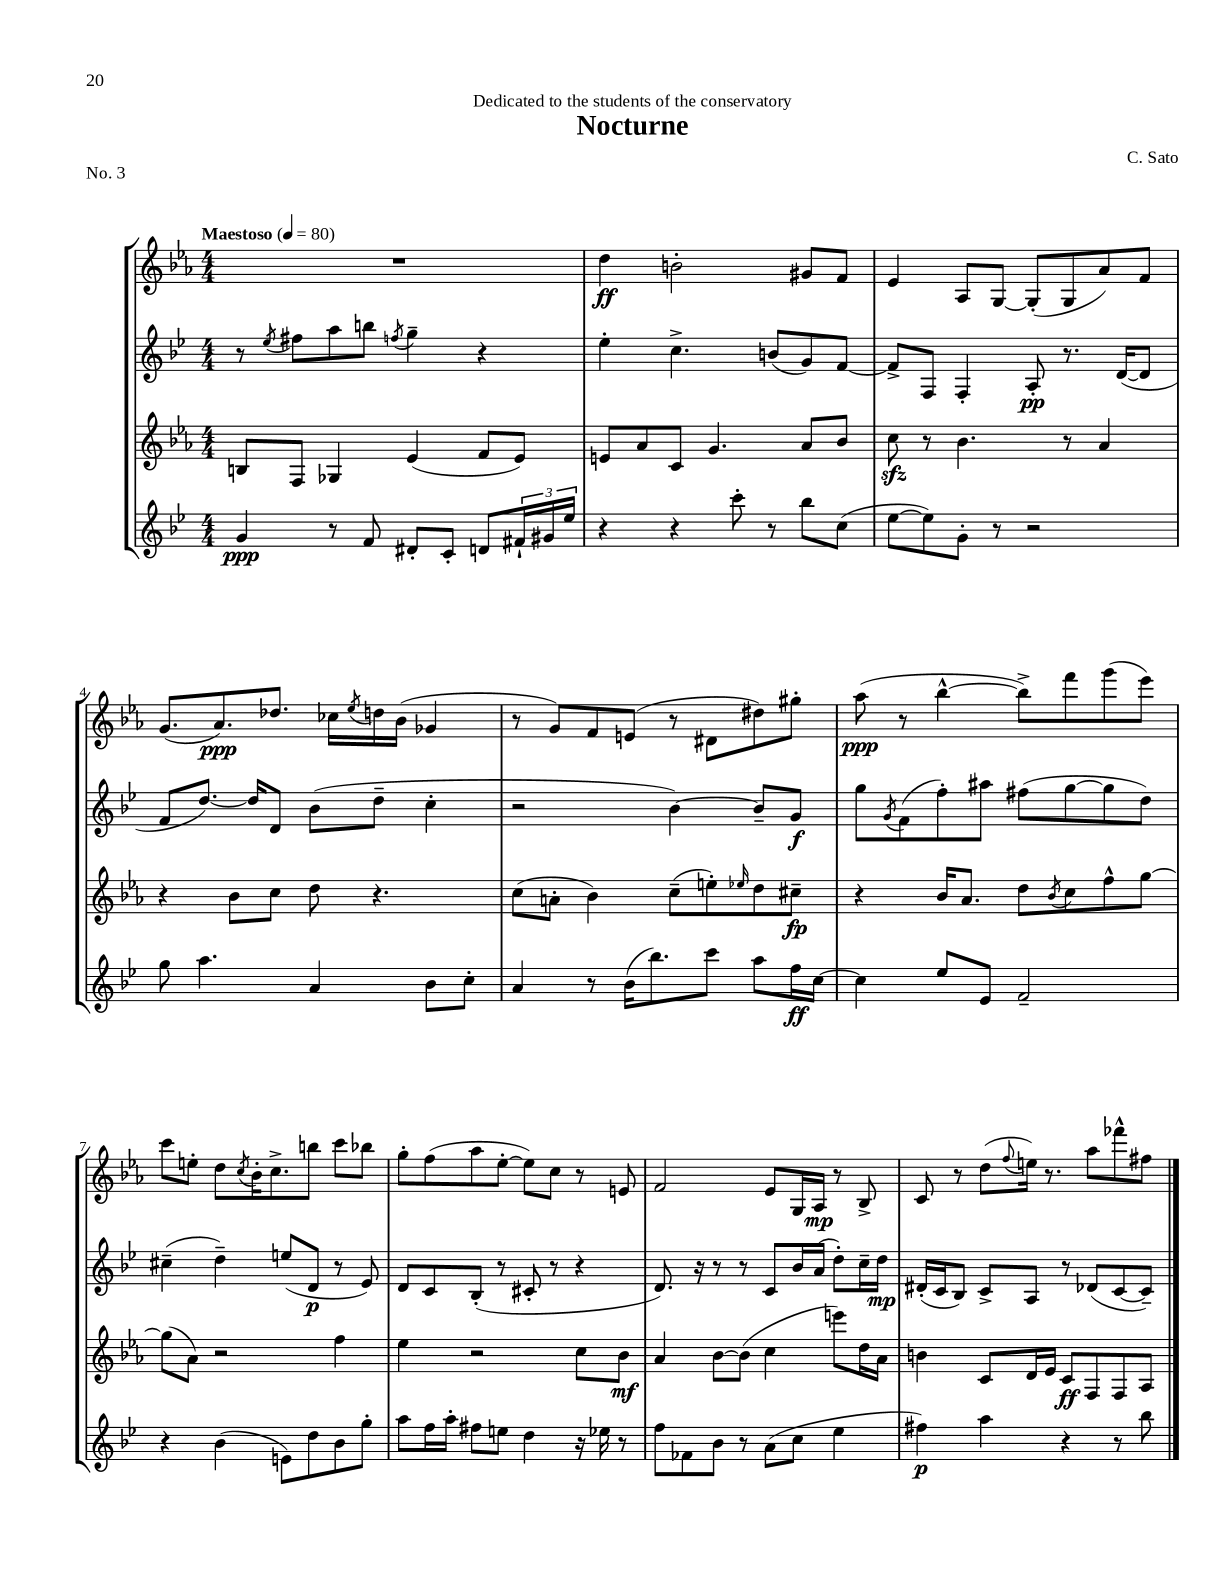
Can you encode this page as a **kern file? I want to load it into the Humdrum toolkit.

**kern	**dynam	**kern	**dynam	**kern	**dynam	**kern	**dynam
*part4	*part4	*part3	*part3	*part2	*part2	*part1	*part1
*staff4	*staff4	*staff3	*staff3	*staff2	*staff2	*staff1	*staff1
*clefG2	*	*clefG2	*	*clefG2	*	*clefG2	*
*k[b-e-]	*	*k[b-e-a-]	*	*k[b-e-]	*	*k[b-e-a-]	*
*M4/4	*	*M4/4	*	*M4/4	*	*M4/4	*
*MM80	*	*MM80	*	*MM80	*	*MM80	*
=1	=1	=1	=1	=1	=1	=1	=1
!	!	!	!	!	!	!LO:TX:a:B:t=Maestoso	!
4g/	ppp	8Bn/L	.	8r	.	1r	.
.	.	.	.	8qee-/	.	.	.
.	.	8F/J	.	8ff#X\L	.	.	.
8r	.	4G-X/	.	8aa\	.	.	.
8f/	.	.	.	8bbn\J	.	.	.
.	.	.	.	8qffn/	.	.	.
8d#X'/L	.	(4e-/	.	4gg~\	.	.	.
8c'/J	.	.	.	.	.	.	.
8dn/L	.	8f/L	.	4r	.	.	.
24f#X`/L	.	8e-/J)	.	.	.	.	.
24g#X/	.	.	.	.	.	.	.
24ee-/JJ	.	.	.	.	.	.	.
=2	=2	=2	=2	=2	=2	=2	=2
4r	.	8en/L	.	4ee-'\	.	4dd\	ff
.	.	8a-/	.	.	.	.	.
4r	.	8c/J	.	4.cc^\	.	2bn'\	.
.	.	4.g/	.	.	.	.	.
8ccc'\	.	.	.	.	.	.	.
8r	.	.	.	(8bn/L	.	.	.
8bb-\L	.	8a-/L	.	8g/)	.	8g#X/L	.
(8cc\J	.	8b-/J	.	[8f/J	.	8f/J	.
=3	=3	=3	=3	=3	=3	=3	=3
[8ee-\L	.	8cczz\	.	8f^/L]	.	4e-/	.
8ee-\])	.	8r	.	8F/J	.	.	.
8g'\J	.	4.b-\	.	4F'/	.	8A-/L	.
8r	.	.	.	.	.	[8G/J	.
2r	.	.	.	8A'/	pp	(8G'/L]	.
.	.	8r	.	8.r	.	8G/	.
.	.	4a-/	.	.	.	8a-/)	.
.	.	.	.	([16d/KL	.	.	.
.	.	.	.	8d/J]	.	8f/J	.
!!LO:LB:g=z
=4	=4	=4	=4	=4	=4	=4	=4
8gg\	.	4r	.	8f/L	.	(8.g/L	.
4.aa\	.	.	.	[8.dd/J)	.	.	.
.	.	.	.	.	.	8.a-/)	ppp
.	.	8b-\L	.	.	.	.	.
.	.	.	.	16dd/KL]	.	.	.
.	.	8cc\J	.	8d/J	.	8.dd-X/J	.
4a/	.	8dd\	.	(8b-\L	.	.	.
.	.	.	.	.	.	16cc-X\LL	.
.	.	.	.	.	.	8qee-/	.
.	.	4.r	.	8dd~\J	.	16ddn\	.
.	.	.	.	.	.	(16b-\JJ	.
8b-\L	.	.	.	4cc'\	.	4g-X/	.
8cc'\J	.	.	.	.	.	.	.
=5	=5	=5	=5	=5	=5	=5	=5
4a/	.	(8cc\L	.	2r	.	8r	.
.	.	8an'\J	.	.	.	8g/L)	.
8r	.	4b-\)	.	.	.	8f/	.
(16b-\KL	.	.	.	.	.	(8en/J	.
8.bb-\)	.	.	.	.	.	.	.
.	.	(8cc~\L	.	[4b-\)	.	8r	.
8ccc\J	.	8een'\)	.	.	.	8d#X\L	.
.	.	16qqee-X/	.	.	.	.	.
8aa\L	.	8dd\	.	8b-~/L]	.	8dd#X\)	.
16ff\L	ff	8cc#X~\J	fp	8g/J	f	8gg#X'\J	.
[16cc\JJ	.	.	.	.	.	.	.
=6	=6	=6	=6	=6	=6	=6	=6
4cc\]	.	4r	.	8gg\L	.	(8aa-\	ppp
.	.	.	.	8qg/	.	.	.
.	.	.	.	(8f\	.	8r	.
8ee-/L	.	16b-/KL	.	8ff'\)	.	[4bb-^^\	.
.	.	8.a-/J	.	.	.	.	.
8e-/J	.	.	.	8aa#X\J	.	.	.
2f~/	.	8dd\L	.	(8ff#X\L	.	8bb-^\L])	.
.	.	8qb-/	.	.	.	.	.
.	.	8cc\	.	[8gg\	.	8fff\	.
.	.	8ff^^\	.	8gg\]	.	(8ggg\	.
.	.	[8gg\J	.	8dd\J)	.	8eee-\J)	.
!!LO:LB:g=z
=7	=7	=7	=7	=7	=7	=7	=7
4r	.	(8gg\L]	.	(4cc#X~\	.	8ccc\L	.
.	.	8a-\J)	.	.	.	8een'\J	.
(4b-\	.	2r	.	4dd~\)	.	8dd\L	.
.	.	.	.	.	.	8qcc/	.
.	.	.	.	.	.	16b-'\K	.
.	.	.	.	.	.	8.cc^\	.
8en\L)	.	.	.	(8een/L	.	.	.
8dd\	.	.	.	8d/J	p	8bbn\J	.
8b-\	.	4ff\	.	8r	.	8ccc\L	.
8gg'\J	.	.	.	8e-/)	.	8bb-X\J	.
=8	=8	=8	=8	=8	=8	=8	=8
8aa\L	.	4ee-\	.	8d/L	.	8gg'\L	.
16ff\L	.	.	.	8c/	.	(8ff\	.
16aa'\JJ	.	.	.	.	.	.	.
8ff#X\L	.	2r	.	(8B-'/J	.	8aa-\	.
8een\J	.	.	.	8r	.	[8ee-'\J	.
4dd\	.	.	.	8c#X'/	.	8ee-\L])	.
.	.	.	.	8r	.	8cc\J	.
16r	.	8cc\L	.	4r	.	8r	.
16ee-X\	.	.	.	.	.	.	.
8r	.	8b-\J	mf	.	.	8en/	.
=9	=9	=9	=9	=9	=9	=9	=9
8ff\L	.	4a-/	.	8.d/)	.	2f/	.
8f-X\	.	.	.	.	.	.	.
.	.	.	.	16r	.	.	.
8b-\J	.	[8b-\L	.	8r	.	.	.
8r	.	(8b-\J]	.	8r	.	.	.
(8a\L	.	4cc\	.	8c/L	.	8e-/L	.
8cc\J	.	.	.	16b-/L	.	16G/L	.
.	.	.	.	(16a/JJ	.	16A-/JJ	mp
4ee-\	.	8eeen\L)	.	8dd'\L)	.	8r	.
.	.	16dd\L	.	16cc~\L	.	8B-^/	.
.	.	16a-\JJ	.	16dd\JJ	mp	.	.
=10	=10	=10	=10	=10	=10	=10	=10
4ff#X\)	p	4bn\	.	(16d#X'/LL	.	8c/	.
.	.	.	.	16c/J	.	.	.
.	.	.	.	8B-/J)	.	8r	.
4aa\	.	8c/L	.	8c^/L	.	(8dd\L	.
.	.	.	.	.	.	8qqff/	.
.	.	16d/L	.	8A/J	.	16een\Jk)	.
.	.	16e-/JJ	.	.	.	8.r	.
4r	.	8c/L	ff	8r	.	.	.
.	.	8F/	.	(8d-X/L	.	8aa-\L	.
8r	.	8F/	.	[8c/	.	8fff-X^^\	.
8bb-\	.	8A-/J	.	8c~/J])	.	8ff#X\J	.
==	==	==	==	==	==	==	==
*-	*-	*-	*-	*-	*-	*-	*-
